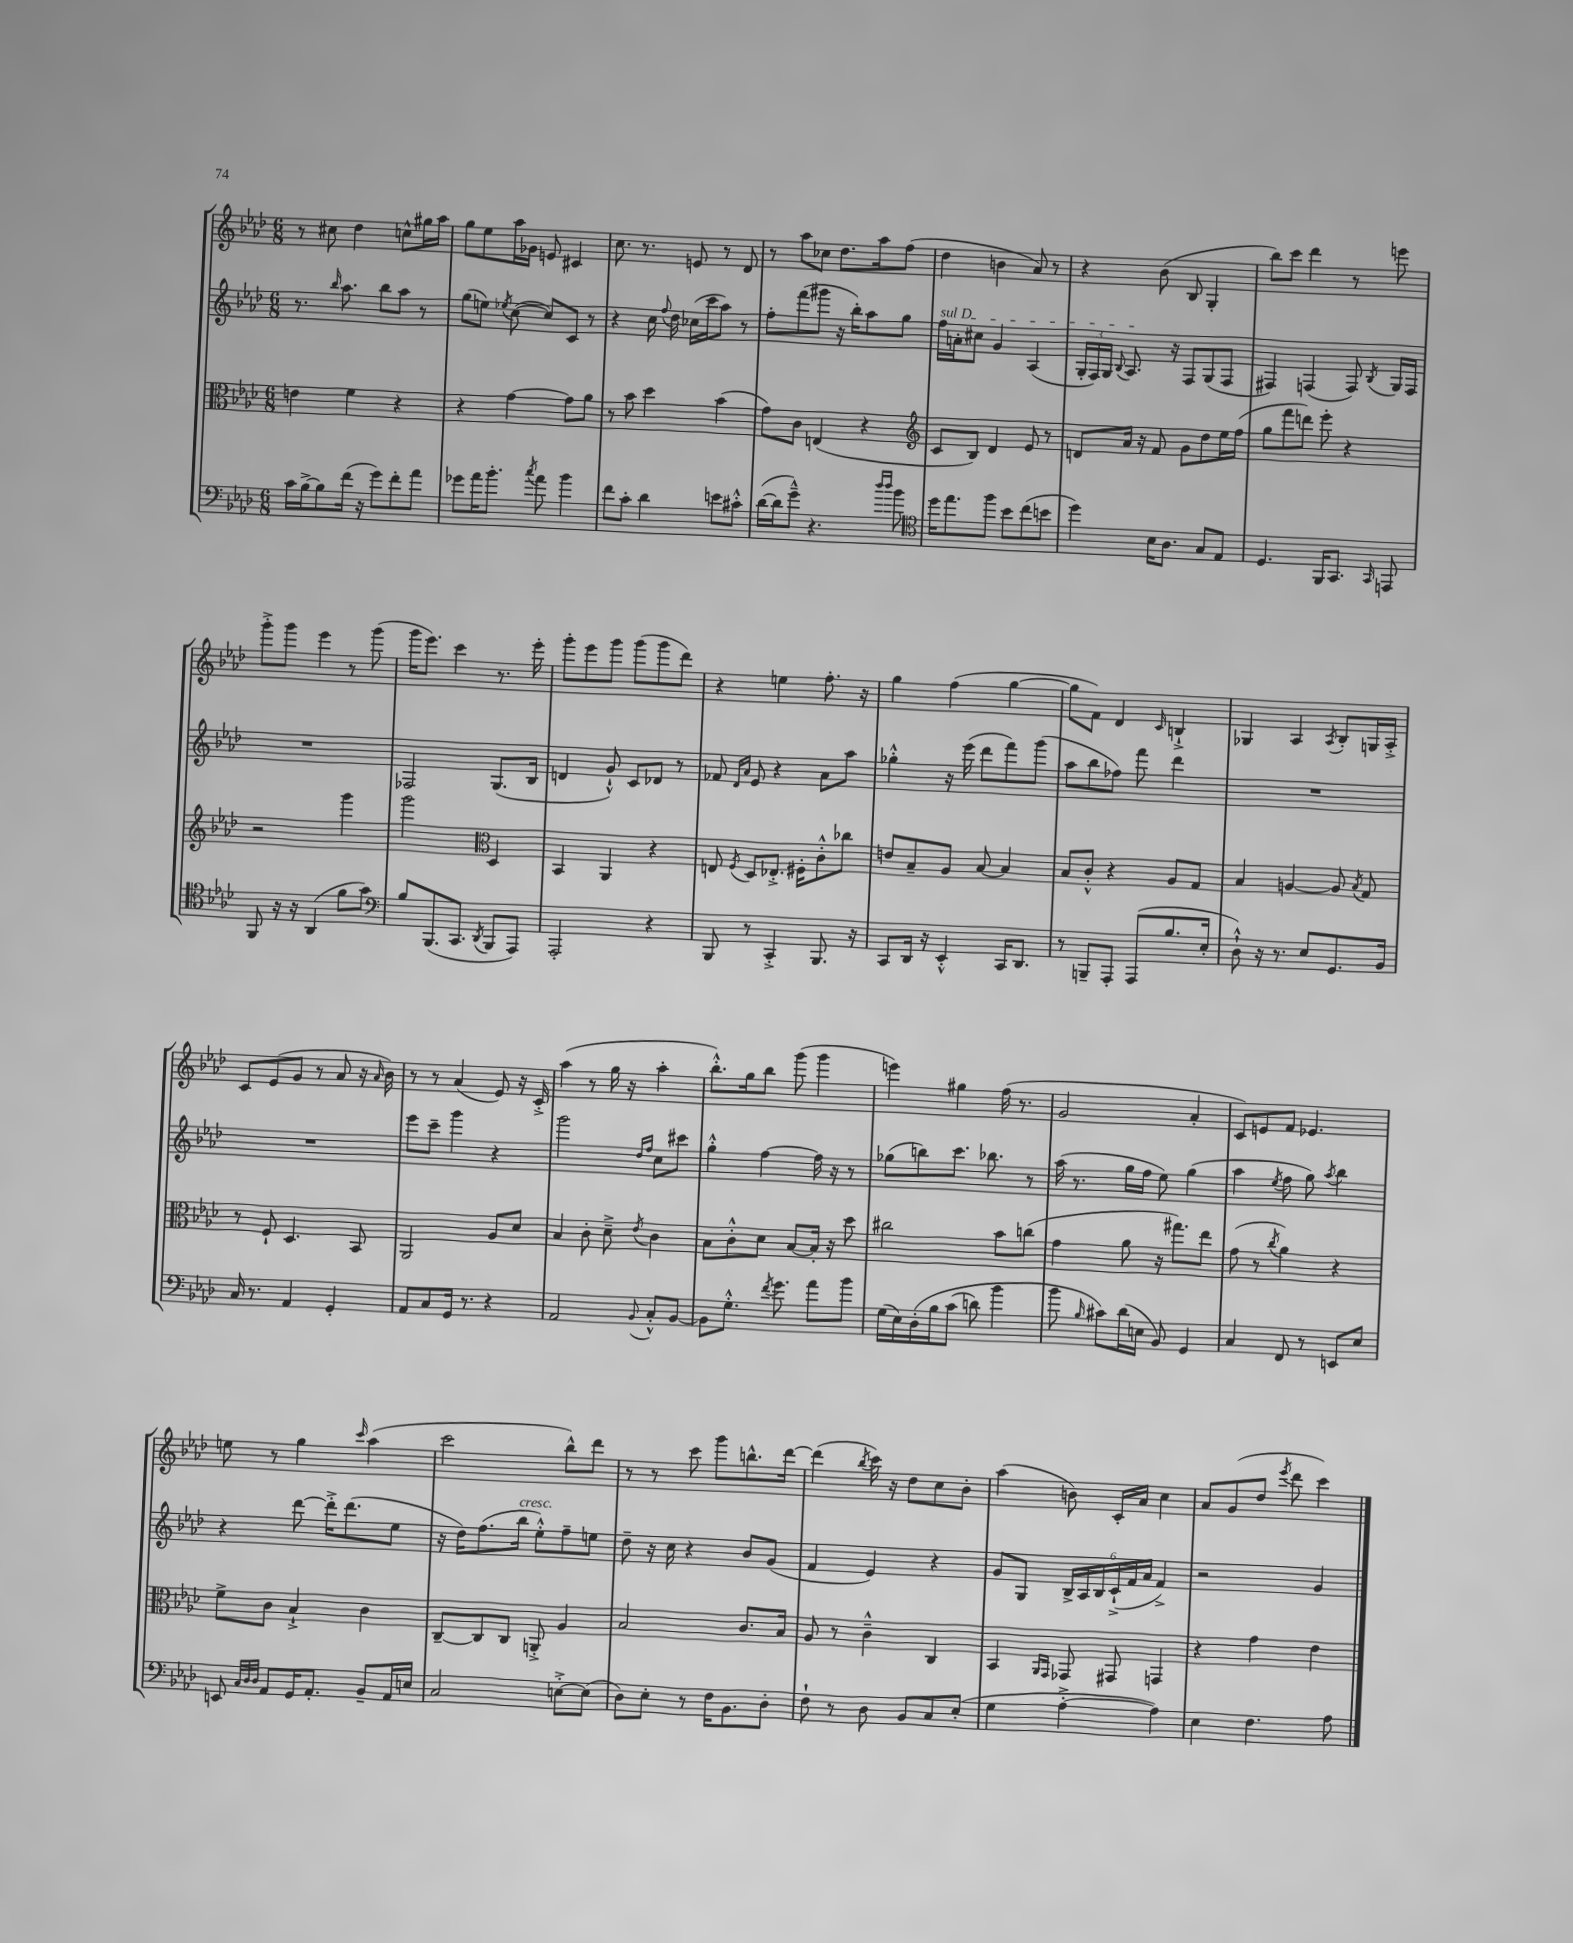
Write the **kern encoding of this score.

**kern	**kern	**kern	**kern
*staff4	*staff3	*staff2	*staff1
*clefF4	*clefC3	*clefG2	*clefG2
*k[b-e-a-d-]	*k[b-e-a-d-]	*k[b-e-a-d-]	*k[b-e-a-d-]
*M6/8	*M6/8	*M6/8	*M6/8
16c\LL	4e\	8.r	8r
[16B-^\J	.	.	.
8B-\]	.	.	8cc#\
.	.	16qqbb-/	.
.	.	8.aa-\	.
(16f\Jk	4f\	.	4dd-\
16r	.	.	.
8g\L)	.	8bb-\L	.
8f'\	4r	8aa-\J	8cc^^\L
8a-\J	.	8r	16gg#\L
.	.	.	16aa-\JJ
=	=	=	=
8g-\L	4r	(8gg\L	8gg\L
16a-\K	.	8ee\J)	8ee-\
8.b-'\J	.	.	.
.	.	8qee-/	.
.	[4g\	([8cc\	16aa-\L
.	.	.	16g-\JJ
8qcc/	.	.	.
8a-\	.	8cc/]L)	8e/
4b-\	8g\]L	8c/J	4c#/
.	8a-\J	8r	.
=	=	=	=
8f\L	8r	4r	8.cc\
8c'\J	8b-\	.	.
.	.	.	8.r
4d-\	4dd-\	16cc\	.
.	.	8qqff/	.
.	.	16dd-\	.
.	.	(16cc-\LL	8e/
.	.	16ccc\J	.
8e\L	(4b-\	8aa-\J)	8r
8c#'^^\J	.	8r	8d-/
=	=	=	=
([16d-\LL	8g\L)	8ff'\L	8r
16d-\]J	.	.	.
8g~^^\J)	8c\J	(8fff\	8aa-\L
4.r	(4E/	8ggg#\J	8cc-\J
.	.	16r	8.dd-\L
.	.	16bb-'\LK)	.
.	4r	8aa-\	.
.	.	.	16aa-\k
16qqdd-/LL	.	.	.
16qqdd-/JJ	.	.	.
8b-\	.	8gg\J	(8ff\J
=	=	=	=
*clefC4	*clefG2	*	*
16dd-\LK	8c/L	16ff\LL	4dd-\
8.ee-\	.	16a'\J	.
.	8B-/J)	8cc#\J	.
8ff\J	4d-/	4g/	4b\
8b-\L	.	.	.
(8cc\	8e-/	(4A-/	8a-/)
8b\J	8r	.	8r
=	=	=	=
4dd-\)	8d/L	24G'/LL	4r
.	.	24F/)	.
.	.	24G/JJ	.
.	.	8qqB-/	.
.	16a-/Jk	8.A-/	.
.	16r	.	.
16B-\LK	8f/	.	(8b-\
8.A-\J	.	16r	.
.	8g\L	8F/L	8B-/
8G/L	8dd-\	(8G/	4G'/
8E-/J	16ee-\L	8F/J	.
.	(16ff\JJ	.	.
=	=	=	=
4.D-/	8gg\L	4F#/)	8bb-\L)
.	8fff\	.	8ccc\J
.	8ddd\J)	(4F/	4ddd-\
16FF/LK	8eee-'\	.	.
8.GG/J	.	.	.
.	4r	8F/)	8r
16qqGG/	.	8qB-/	.
8EE/	.	16G/LL	8eee\
.	.	16F/JJ	.
=	=	=	=
8FF/	2r	2.r	8ggg'^\L
16r	.	.	8ggg\J
16r	.	.	.
(4AA-/	.	.	4eee-\
8f\L	4ggg\	.	8r
8g\J)	.	.	(8ggg\
=	=	=	=
*clefF4	*	*	*
8B-/L	2ggg\	2F-/	16ggg\LK
.	.	.	8.eee-\J)
(8.BBB-/	.	.	.
.	.	.	4ccc\
8.CC/J	.	.	.
*	*clefC3	*	*
8qDD-/	.	.	.
8BBB-/L	4D-/	(8.G/L	8.r
8AAA-/J)	.	.	.
.	.	16B-/Jk	16eee-'\
=	=	=	=
2AAA-'/	4BB-/	4d/	8ggg'\L
.	.	.	8eee-\
.	4AA-/	8g`^^/)	8ggg\J
.	.	8c/L	(8ggg\L
4r	4r	8d-/J	8ggg\
.	.	8r	8ddd-\J)
=	=	=	=
8BBB-/	8E/	8f-/	4r
.	.	16qqd-/LL	.
.	8qF/	16qqa-/JJ	.
8r	8D-/L	8e-/	.
4CC'^/	8.E-'^/J	4r	4ee\
.	16F#'\LK	.	.
8.BBB-/	8c'^^\	8a-\L	8.ff'\
.	8cc-\J	8aa-\J	.
16r	.	.	16r
=	=	=	=
8CC/L	8e/L	4gg-'^^\	4gg\
16DD-/Jk	8B-~/	.	.
16r	.	.	.
4EE-'^^/	8A-/J	16r	(4ff\
.	.	(16eee-\	.
.	[8B-/	8ddd-\L	.
16CC/LK	4B-/]	8fff\)	[4gg\
8.DD-/J	.	.	.
.	.	(8ggg\J	.
=	=	=	=
8r	8B-/L	8aa-\L	8gg\]L
8BBB~/L	8c'^^/J	8bb-\	8f\J)
8AAA-'/J	4r	8ff-\J)	4d-/
(8AAA-/L	.	8fff\	.
.	.	.	16qqc/
8.B-/	8A-/L	4ddd-\	4B`^/
.	8G/J	.	.
16E-'/Jk	.	.	.
=	=	=	=
8D-`^^\)	4B-/	2.r	4G-/
16r	.	.	.
8.r	.	.	.
.	[4A/	.	4A-/
8E-/L	.	.	.
.	.	.	8qA-/
8.GG/	8A/]	.	8B-'/L
.	8qB-/	.	.
.	8G/	.	16G/L
16BB-/Jk	.	.	16A-'^/JJ
=	=	=	=
16C/	8r	2.r	8c/L
8.r	.	.	.
.	8F`/	.	(8e-/
4AA-/	4.D-/	.	8g/J
.	.	.	8r
4GG'/	.	.	8a-/
.	8BB-/	.	16r
.	.	.	16qqa-/
.	.	.	16b-\)
=	=	=	=
8AA-/L	2AA-/	8eee-\L	8r
8C/	.	8ccc~\J	8r
16GG/Jk	.	4ggg\	(4a-/
8.r	.	.	.
4r	8A-/L	4r	8e-/)
.	8d-/J	.	16r
.	.	.	16c'^/
=	=	=	=
2AA-/	4B-/	2ggg\	(4aa-\
.	8c'\	.	8r
.	8d-~^\	.	16gg\
.	.	.	16r
.	.	16qqdd-/LL	.
8qqBB-/	8qe-/	16qqff/JJ	.
8C'^^/L	4c\	8cc\L	4aa-'\
[8BB-/J	.	8ccc#\J	.
=	=	=	=
8BB-\]L	8B-\L	4gg'^^\	8.bb-'^^\L)
8.G'^^\J	8c'^^\	.	.
.	.	.	16gg\k
.	8d-\J	[4ff\	8bb-\J
8qf/	.	.	.
8.g\	.	.	.
.	[8B-/L	.	(8ggg\
8a-\L	16B-'/]Jk	16ff\]	4ggg\
.	16r	16r	.
8b-\J	8dd-\	8r	.
=	=	=	=
(16G\LL	2cc#\	(8gg-\L	4eee\)
16E-\)	.	.	.
&(16D-'\	.	8bb\)	.
16B-\J	.	.	.
(8c\J	.	8.ccc\J	4gg#\
8d\)	.	.	.
.	.	8.bb-\	.
4b-\	8b-\L	.	(16ff\
.	.	.	8.r
.	(8cc\J	8r	.
=	=	=	=
8b-\	4g\	(16aa-\	2g/
.	.	8.r	.
16qqB-/	.	.	.
8c#\L&)	.	.	.
(16d-\L	8a-\	16gg\LL	.
16E\JJ	.	16ff\JJ	.
8BB-/)	16r	8ee-\)	.
.	8.gg#\L)	.	.
4GG/	.	(4gg\	4a-'/
.	8ee-\J	.	.
=	=	=	=
4C/	(8g\	4aa-\	8c/L)
.	8r	.	8e/
.	8qcc/	8qee-/	.
8FF/	4a-\)	8ff\	8f/J
8r	.	8gg\)	4.e-/
.	.	8qaa-/	.
8EE/L	4r	4bb-\	.
8E-/J	.	.	.
=	=	=	=
8EE/	8f^\L	4r	8ee\
32qqC/LLL	.	.	.
32qqD-/	.	.	.
32qqD-/JJJ	.	.	.
8AA-/L	8c\J	.	8r
16GG/K	4B-`^/	[8ddd-\	4gg\
8.AA-'/J	.	.	.
.	.	16ddd-'^\]LK	.
.	.	(8.ddd-\	.
.	.	.	16qqccc/
8BB-~/L	4c\	.	(4aa-\
16AA-/L	.	8ee-\J	.
16E/JJ	.	.	.
=	=	=	=
2C/	[8C~/L	16r	2ccc\
.	.	16dd-\LK)	.
.	8C/]	(8.ff\	.
.	8C/J	.	.
.	.	16bb-\Jk	.
.	8AA'^/	8ee-'^^\L)	.
[8E'^\L	4A-/	8ff~\	8bb-^^\L)
(8E\]J	.	8ee\J	8ddd-\J
=	=	=	=
8D-\L)	2B-/	8dd-~\	8r
8E-'\J	.	16r	8r
.	.	16cc\	.
8r	.	4r	8ccc\
16F\LK	.	.	8ggg\L
8.BB-\	.	.	.
.	8.c/L	8b-/L	8.bb^^\
8D-'\J	.	(8g/J	.
.	16B-/Jk	.	[16ddd-\Jk
=	=	=	=
8F`\	8A-/	4f/	(4ddd-\]
8r	8r	.	.
.	.	.	8qbb-/
8D-\	4c~^^\	4e-/)	16ccc\)
.	.	.	16r
8BB-/L	.	.	8dd-\L
8C/	4C/	4r	8cc\
(8E-'/J	.	.	8b-'\J
=	=	=	=
4G\	4BB-/	8g/L	(4aa-\
.	.	8G/J	.
.	16qqAA-/LL	.	.
.	16qqGG/JJ	.	.
[4A-'^\	8GG-/	24B-^/LL	8b\)
.	.	24A-/	.
.	.	24B-/	.
.	8GG#/	(24c`^/	16c'/LL
.	.	24f/	.
.	.	.	16a-/JJ
.	.	24a-/JJ	.
4A-\])	4GG/	4f^/)	4cc\
=	=	=	=
4E-\	4r	2r	8a-/L
.	.	.	(8g/
4.F\	4g\	.	8dd-/J
.	.	.	8qeee-/
.	.	.	8ddd-\
.	4e-\	4g/	4ccc\)
8A-\	.	.	.
==	==	==	==
*-	*-	*-	*-
